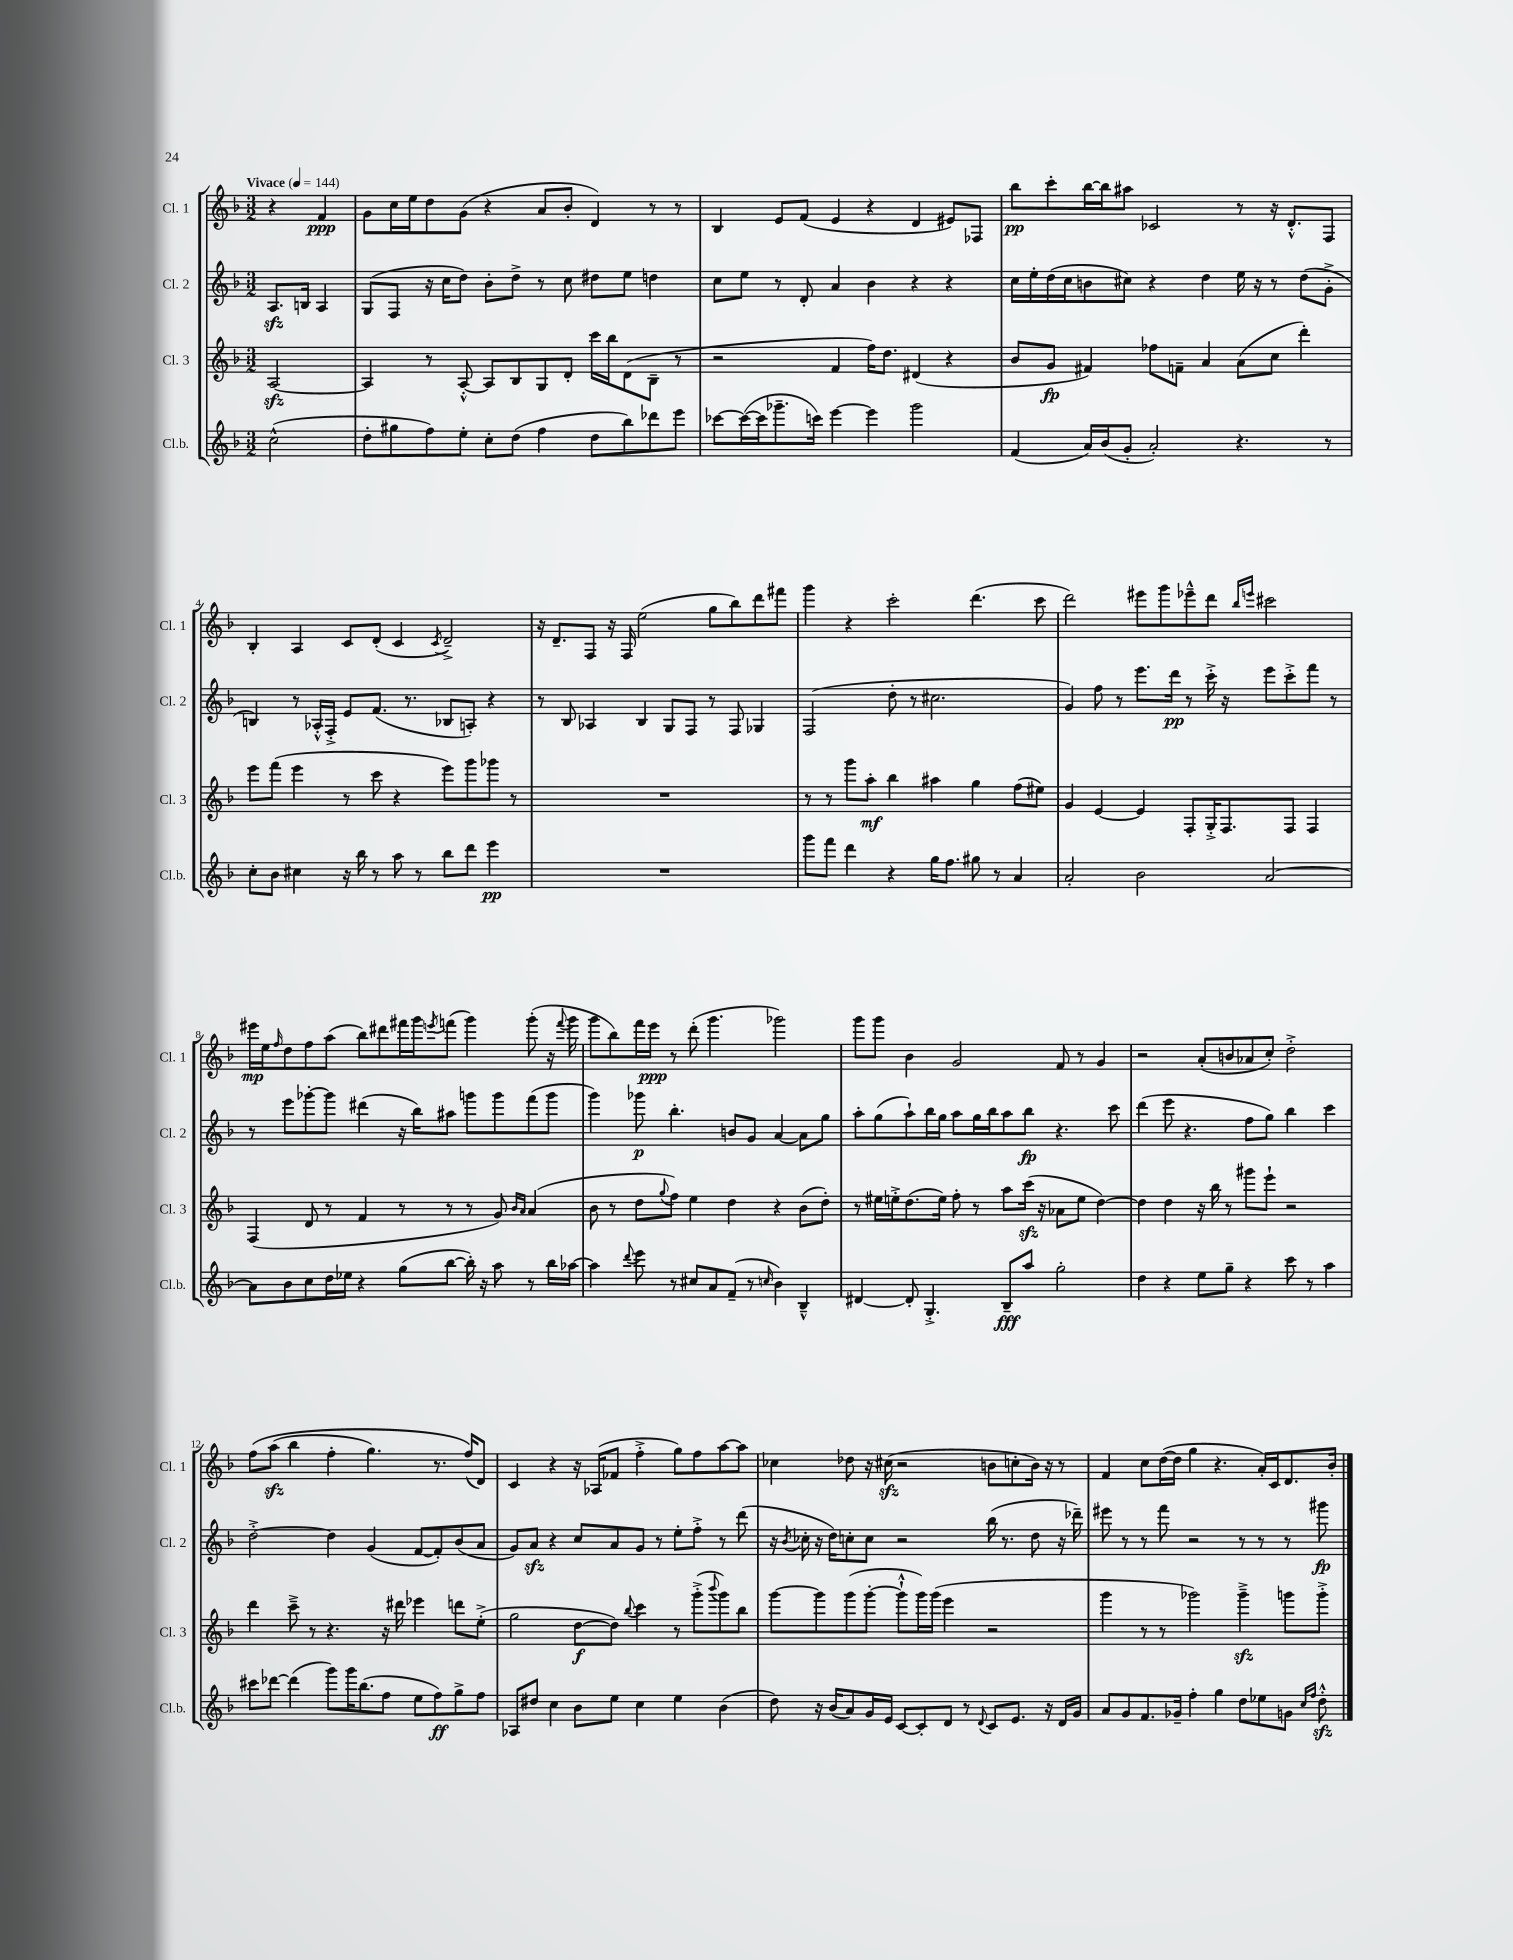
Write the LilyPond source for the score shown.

<<
\new StaffGroup <<
\new Staff = "s0" \with { instrumentName = "Cl. 1" shortInstrumentName = "Cl. 1" } {
    \clef treble \key f \major \numericTimeSignature \time 3/2 \partial 2 \tempo "Vivace" 4 = 144
    r4 f'4\ppp |
    g'8 c''16 e''16 d''8 g'8( r4 a'8 bes'8-. d'4) r8 r8 |
    bes4 e'8 f'8( e'4 r4 d'4 eis'8) fes8 |
    bes''8\pp c'''8-. bes''16~ bes''16 ais''8 ces'2 r8 r16 d'8.-.-^ f8 |
    bes4-. a4 c'8 d'8-.( c'4 \acciaccatura { c'8 } d'2--->) |
    r16 d'8.-- f8 r16 f16 e''2( g''8 bes''8) d'''8 fis'''8 |
    g'''4 r4 c'''2-. d'''4.( c'''8 |
    d'''2) eis'''8 g'''8 ees'''8---^ d'''8 \grace { bes''16 e'''16 } cis'''2 |
    eis'''16\mp e''16 \grace { f''16 } d''8 f''8 a''8( bes''8) dis'''8 fis'''16 g'''16 \acciaccatura { e'''8 } f'''8( g'''4) g'''8-.( r16 \appoggiatura { f'''8 } g'''16 |
    g'''8 bes''8) f'''16 e'''16\ppp r8 d'''8-.( g'''4. ges'''2) |
    g'''8 g'''8 bes'4 g'2 f'8 r8 g'4 |
    r2 a'8-.( b'8 aes'8 c''8-.) d''2-.-> |
    f''8\( a''8\sfz( bes''4 f''4-. g''4.) r8. f''16(\) d'8) |
    c'4 r4 r16 aes16( fes'8 f''4-.-> g''8) f''8 a''8~ a''8 |
    ces''4 des''8 r16 cis''16\sfz( r2 b'8 c''8-. b'16) r16 r8 |
    f'4 c''8 d''16~( d''16 g''4 r4. a'16-.) c'16 d'8. bes'16-. \bar "|." |
}
\new Staff = "s1" \with { instrumentName = "Cl. 2" shortInstrumentName = "Cl. 2" } {
    \clef treble \key f \major \numericTimeSignature \time 3/2 \partial 2
    a8.\sfz b16 a4 |
    g8( f8 r16 c''16 d''8) bes'8-. d''8-> r8 c''8 dis''8 e''8 d''4 |
    c''8 e''8 r8 d'8-. a'4 bes'4 r4 r4 |
    c''16 e''16-. d''16( c''16 b'8 cis''8) r4 d''4 e''16 r16 r8 d''8( g'8-.-> |
    b4) r8 aes16-.-^ f16-.-> e'8 f'8.( r8. bes8 a8-.) r4 |
    r8 bes8 aes4 bes4 g8 f8 r8 f8 ges4 |
    f2( d''8-. r8 cis''2. |
    g'4) f''8 r8 e'''8. d'''16\pp r8 c'''16-.-> r16 e'''8 c'''8-.-> f'''8 r8 |
    r8 e'''8 ges'''8~-. ges'''8 dis'''4( r16 bes''16) ais''8 g'''8 g'''8 f'''8( g'''8 |
    g'''4) ges'''8\p bes''4.-. b'8 g'8 a'4~ a'8 g''8 |
    a''8-. g''8( a''8-!) bes''16 g''16 a''8 g''16 bes''16 a''8 bes''8\fp r4. c'''8 |
    d'''4( e'''8 r4. f''8 g''8) bes''4 c'''4 |
    d''2~-.-> d''4 g'4( f'8~ f'8-.) bes'8( a'8 |
    g'8) a'8\sfz r4 c''8 a'8 g'8 r8 e''8-. f''8-.-> r8 d'''8( |
    r16 \acciaccatura { bes'8 } ces''16-. r16 d''16) c''8-. c''8 r2 bes''16( r8. d''8 r16 des'''16--) |
    eis'''8 r8 r8 f'''8 r2 r8 r8 r8 gis'''8\fp \bar "|." |
}
\new Staff = "s2" \with { instrumentName = "Cl. 3" shortInstrumentName = "Cl. 3" } {
    \clef treble \key f \major \numericTimeSignature \time 3/2 \partial 2
    a2~\sfz |
    a4 r8 a8~-.-^ a8 bes8 g8 d'8-. c'''16 bes''16 d'8( bes8-- r8 |
    r2 f'4 f''16) d''8. dis'4( r4 |
    bes'8 g'8\fp fis'4) fes''8 f'8-- a'4 a'8( c''8 d'''4-.) |
    e'''8 f'''8( e'''4 r8 c'''8 r4 e'''8) g'''8 ges'''8 r8 |
    R1. |
    r8 r8 g'''8 a''8-.\mf bes''4 ais''4 g''4 f''8( eis''8) |
    g'4 e'4~ e'4 f8-. g16-.-> f8. f8 f4 |
    f4( d'8 r8 f'4 r8 r8 r8 g'8) \grace { bes'16 a'16 } a'4( |
    bes'8 r8 d''8 \appoggiatura { g''8 } f''8) e''4 d''4 r4 bes'8( d''8-.) |
    r8 eis''16 e''16-.-> d''8.( e''16) f''8-. r8 a''8 c'''16\sfz( r16 aes'8 e''8 d''4~) |
    d''4 d''4 r16 bes''16 r8 gis'''8 e'''8-! r2 |
    d'''4 c'''8---> r8 r4. r16 dis'''16 ees'''4 d'''8 e''8-.->( |
    g''2 d''8~\f d''8) \appoggiatura { bes''8 } c'''4 r8 g'''8-.->( \appoggiatura { bes'''8 } g'''8) bes''8 |
    g'''8~ g'''8 g'''8( g'''8~-. g'''8-!-^ g'''16) g'''16( e'''4 r2 |
    g'''4 r8 r8 ges'''2) ges'''4--->\sfz g'''8 g'''8-.-> \bar "|." |
}
\new Staff = "s3" \with { instrumentName = "Cl.b." shortInstrumentName = "Cl.b." } {
    \clef treble \key f \major \numericTimeSignature \time 3/2 \partial 2
    c''2-^( |
    d''8-. gis''8 f''8) e''8-. c''8-. d''8( f''4 d''8 bes''8) des'''8 e'''8 |
    ces'''8~ ces'''16~( ces'''16 ges'''8.-- c'''16) e'''4~ e'''4 ges'''2 |
    f'4( a'16) bes'16( g'8-. a'2-.) r4. r8 |
    c''8-. bes'8 cis''4 r16 bes''16 r8 a''8 r8 bes''8 d'''8 e'''4\pp |
    R1. |
    g'''8 f'''8 d'''4 r4 g''16 f''8. gis''8 r8 a'4 |
    a'2-. bes'2 a'2~ |
    a'8 bes'8 c''8 d''16 ees''16 r4 g''8( bes''8~ bes''16-.) r16 a''8 r8 bes''16 aes''16~ |
    aes''4 \appoggiatura { d'''8 } e'''8 r8 cis''8 a'8 f'8--( r8 \grace { c''16 } bes'4) bes4---^ |
    dis'4~ dis'8-. g4.-.-> bes8--\fff a''8 g''2-. |
    d''4 r4 e''8 g''8-- r4 c'''8 r8 a''4 |
    cis'''8 des'''8~ des'''4( g'''8) g'''16 bes''8.( f''8 e''8 f''8\ff) g''8-> f''8 |
    aes8 dis''8 c''4 bes'8 e''8 c''4 e''4 bes'4( |
    d''8) r16 bes'16( a'8) g'16 e'16 c'8~ c'8-. d'8 r8 \appoggiatura { d'8 } c'8 e'8. r16 d'16 g'16 |
    a'8 g'8 f'8. ges'16-- f''4-. g''4 d''8 ees''8 g'8 \grace { c''16 f''16 } d''8-.-^\sfz \bar "|." |
}
>>
>>
